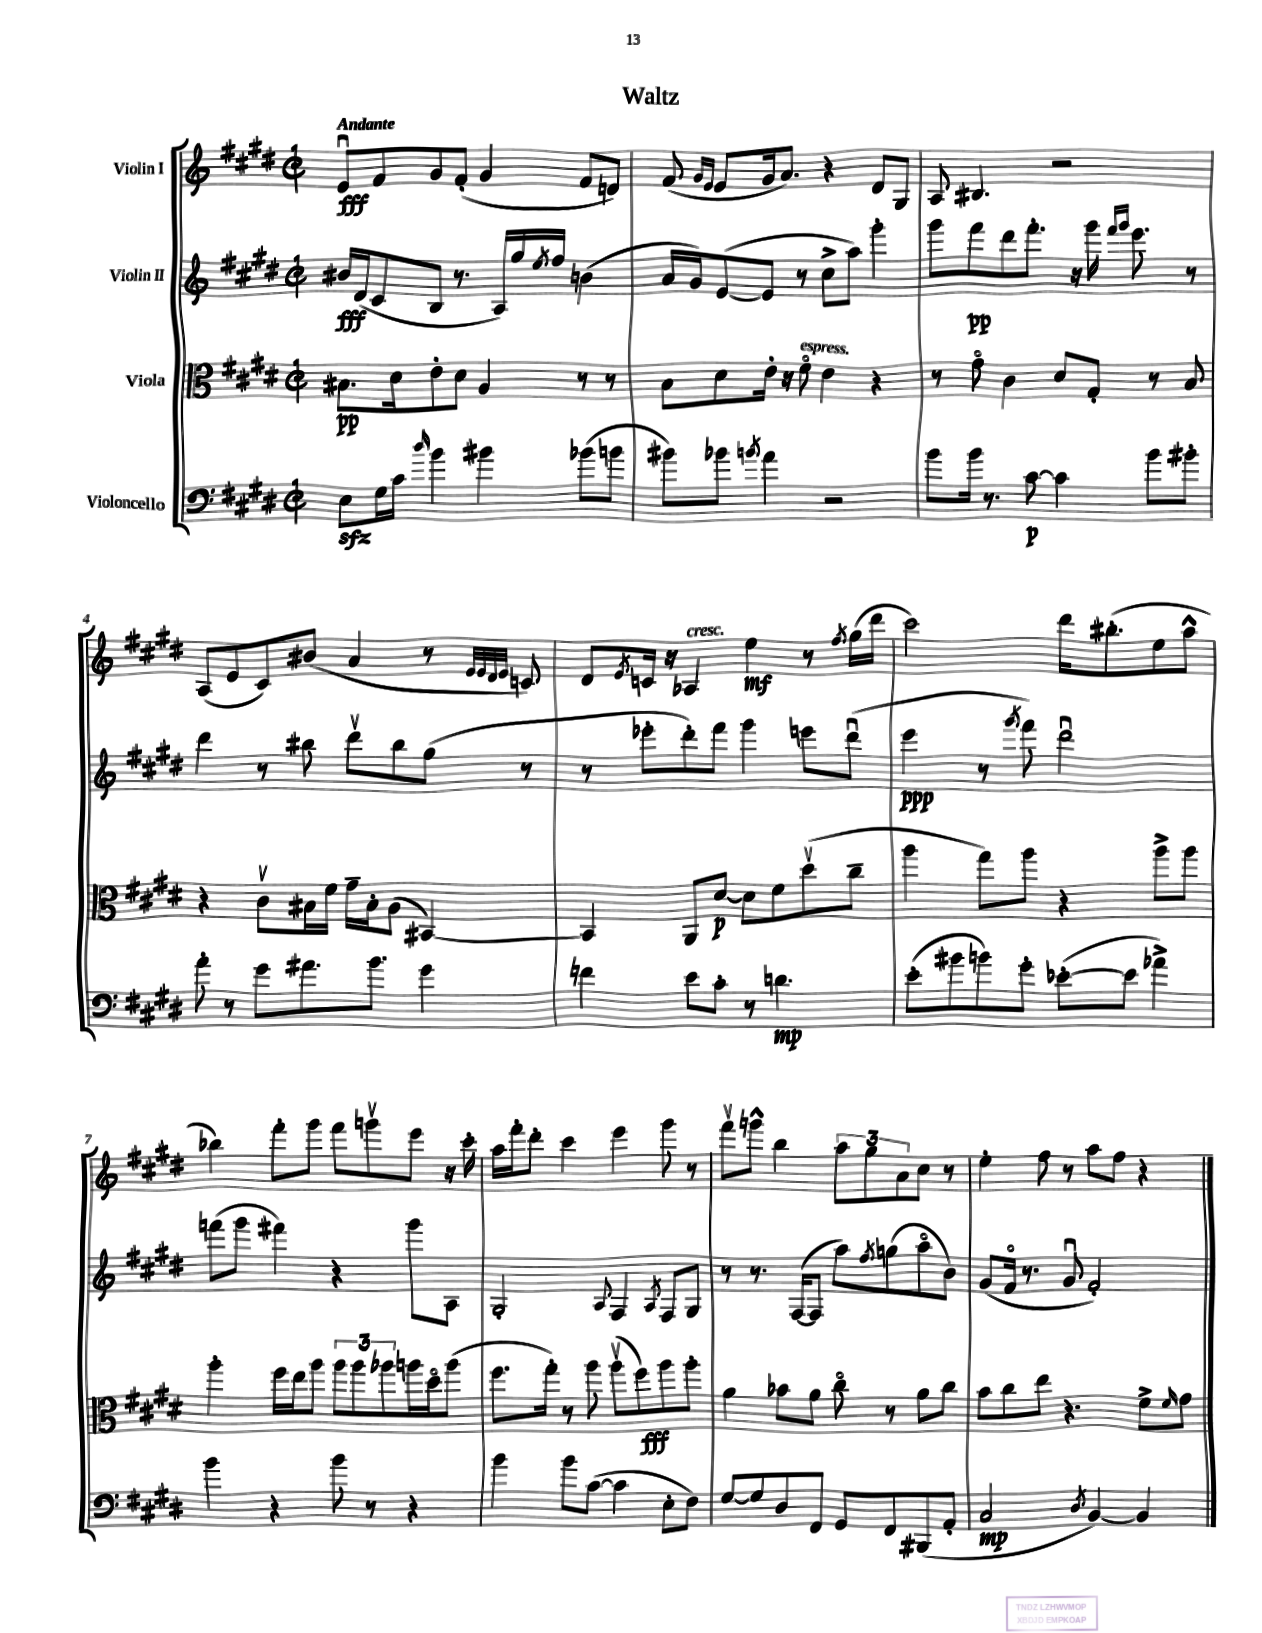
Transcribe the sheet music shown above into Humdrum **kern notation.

**kern	**kern	**kern	**kern
*staff4	*staff3	*staff2	*staff1
*clefF4	*clefC3	*clefG2	*clefG2
*k[f#c#g#d#]	*k[f#c#g#d#]	*k[f#c#g#d#]	*k[f#c#g#d#]
*M2/2	*M2/2	*M2/2	*M2/2
*met(c|)	*met(c|)	*met(c|)	*met(c|)
8E\L	8.B#\L	16b#/LL	8eu/L
.	.	(16d#/J	.
16G#\L	.	8c#/	8f#/
16c#\JJ	16d#\k	.	.
16qqdd#/	.	.	.
4b\	8e'\	8B/J	8g#/
.	8d#\J	8.r	(8f#'/J
4b#\	4A/	.	4g#/
.	.	16A/LL)	.
.	.	16gg#/	.
.	.	8qee/	.
.	.	16ff#/JJ	.
(8b-\L	8r	(4b\	8f#/L
8b\J	8r	.	8d/J)
=	=	=	=
8b#\L)	8B\L	16a/LL	(8f#/
.	.	16g#/J)	.
.	.	.	16qqg#/LL
.	.	.	16qqe/JJ
8b-\J	8d#\	([8e/	8e/L
8qb/	.	.	.
4a\	16e'\Jk	8e/]J	16g#/k
.	16r	.	8.a/J)
.	8f#o\	8r	.
2r	4e\	8cc#^\L	4r
.	.	8aa\J)	.
.	4r	4ggg#'\	8d#/L
.	.	.	8G#/J
=	=	=	=
8b\L	8r	8ggg#\L	8A/
16b\Jk	8g#o\	8fff#\	4.B#/
8.r	.	.	.
.	4c#\	8ddd#\	.
[8c#\	.	8.fff#'\J	.
4c#\]	8d#/L	.	2r
.	.	16r	.
.	8G#'/J	16ggg#\	.
.	.	16qqfff#/LL	.
.	.	16qqggg#/JJ	.
.	.	8.eee\	.
8b\L	8r	.	.
8b#'\J	8B/	8r	.
=	=	=	=
8a'\	4r	4ddd#\	(8A/L
8r	.	.	8e/
8g#\L	8c#v\L	8r	8c#/)
8.a#\	16B#\L	8bb#\	(8b#/J
.	16f#\JJ	.	.
.	16g#~\LL	8ddd#v\L	4a/
8.b\J	16B#'\J	.	.
.	(8A\J	8bb#\	.
4g#\	[4BB#/)	(8gg#\J	8r
.	.	.	32qqe/LLL
.	.	.	32qqe/
.	.	.	32qqd#/
.	.	.	32qqe/JJJ
.	.	8r	8c/)
=	=	=	=
4f\	4BB#/]	8r	8d#/L
.	.	.	8qe/
.	.	8eee-'\L	16c/Jk
.	.	.	16r
8e\L	8AA/L	8ddd#'\)	4A-/
8c#'\J	[8d#/J	8fff#\J	.
8r	8d#\]L	4ggg#\	4ee\
4.d\	8f#\	.	.
.	(8dd#v\	8eee\L	8r
.	.	.	8qff#/
.	8cc#~\J	(8ddd#u\J	(16gg#\LL
.	.	.	16ddd#\JJ
=	=	=	=
(8e'\L	4aa\	4eee\	2ccc#\)
8b#\	.	.	.
8b\)	8gg#\L)	8r	.
.	.	8qggg#/	.
8g#'\J	8aa\J	8fff#\)	.
([8e-'\L	4r	2ddd#u\	16ddd#\LK
.	.	.	(8.bb#'\
8e-\]J	.	.	.
4a-^\)	8aa^\L	.	8ee\
.	8aa\J	.	8aa^^\J
=	=	=	=
4b\	4aa'\	(8fff\L	4bb-\)
.	.	8ggg#\J	.
4r	16ff#\LL	4fff#\)	8fff#'\L
.	16ee\J	.	.
.	8aa\J	.	8ggg#\J
8b\	12aa\L	4r	8fff#\L
.	12aa\	.	.
8r	.	.	8gggv\
.	12aa-\	.	.
4r	16aa\L	8ggg#\L	8eee\J
.	16dd#o\J	.	.
.	(8aa\J	8A\J	16r
.	.	.	16ccc#'\
=	=	=	=
4b\	8.ff#\L	2G#'/	16aa\LL
.	.	.	16fff#'\J
.	.	.	8ddd#'\J
.	16gg#'\Jk)	.	.
8b\L	8r	.	4ccc#\
([8c#\J	8aa\	.	.
.	.	8qqA/	.
4c#\]	(8aav\L	4F#/	4eee\
.	8ff#\)	.	.
.	.	8qA/	.
8E'\L	8aa\	8F#/L	8ggg#\
8F#\J)	8aa'\J	8G#/J	8r
=	=	=	=
[8G#/L	4a\	8r	8fff#v\L
8G#/]	.	8.r	8ggg^^\J
8D#/	8b-\L	.	4bb\
.	.	([16F#/LK	.
8FF#/J	8a\J	8F#/]J	.
8GG#/L	8cc#o\	8aa\L)	12aa\L
.	.	.	12gg#\
.	.	8qff#/	.
8FF#/	8r	(8gg\	.
.	.	.	12a\
(8BBB#/	8a\L	8aao\	8cc#\J
8AA'/J	8cc#\J	8b\J)	8r
=	=	=	=
2C#/	8b\L	(8g#/L	4ee'\
.	8cc#\	16f#o/Jk	.
.	.	8.r	.
.	8ee\J	.	8ff#\
.	4.r	8g#u/	8r
8qD#/	.	.	.
[4BB/)	.	2f#'/)	8aa\L
.	.	.	8ff#\J
4BB/]	8f#^\L	.	4r
.	16qqf#/	.	.
.	8g#\J	.	.
==	==	==	==
*-	*-	*-	*-
